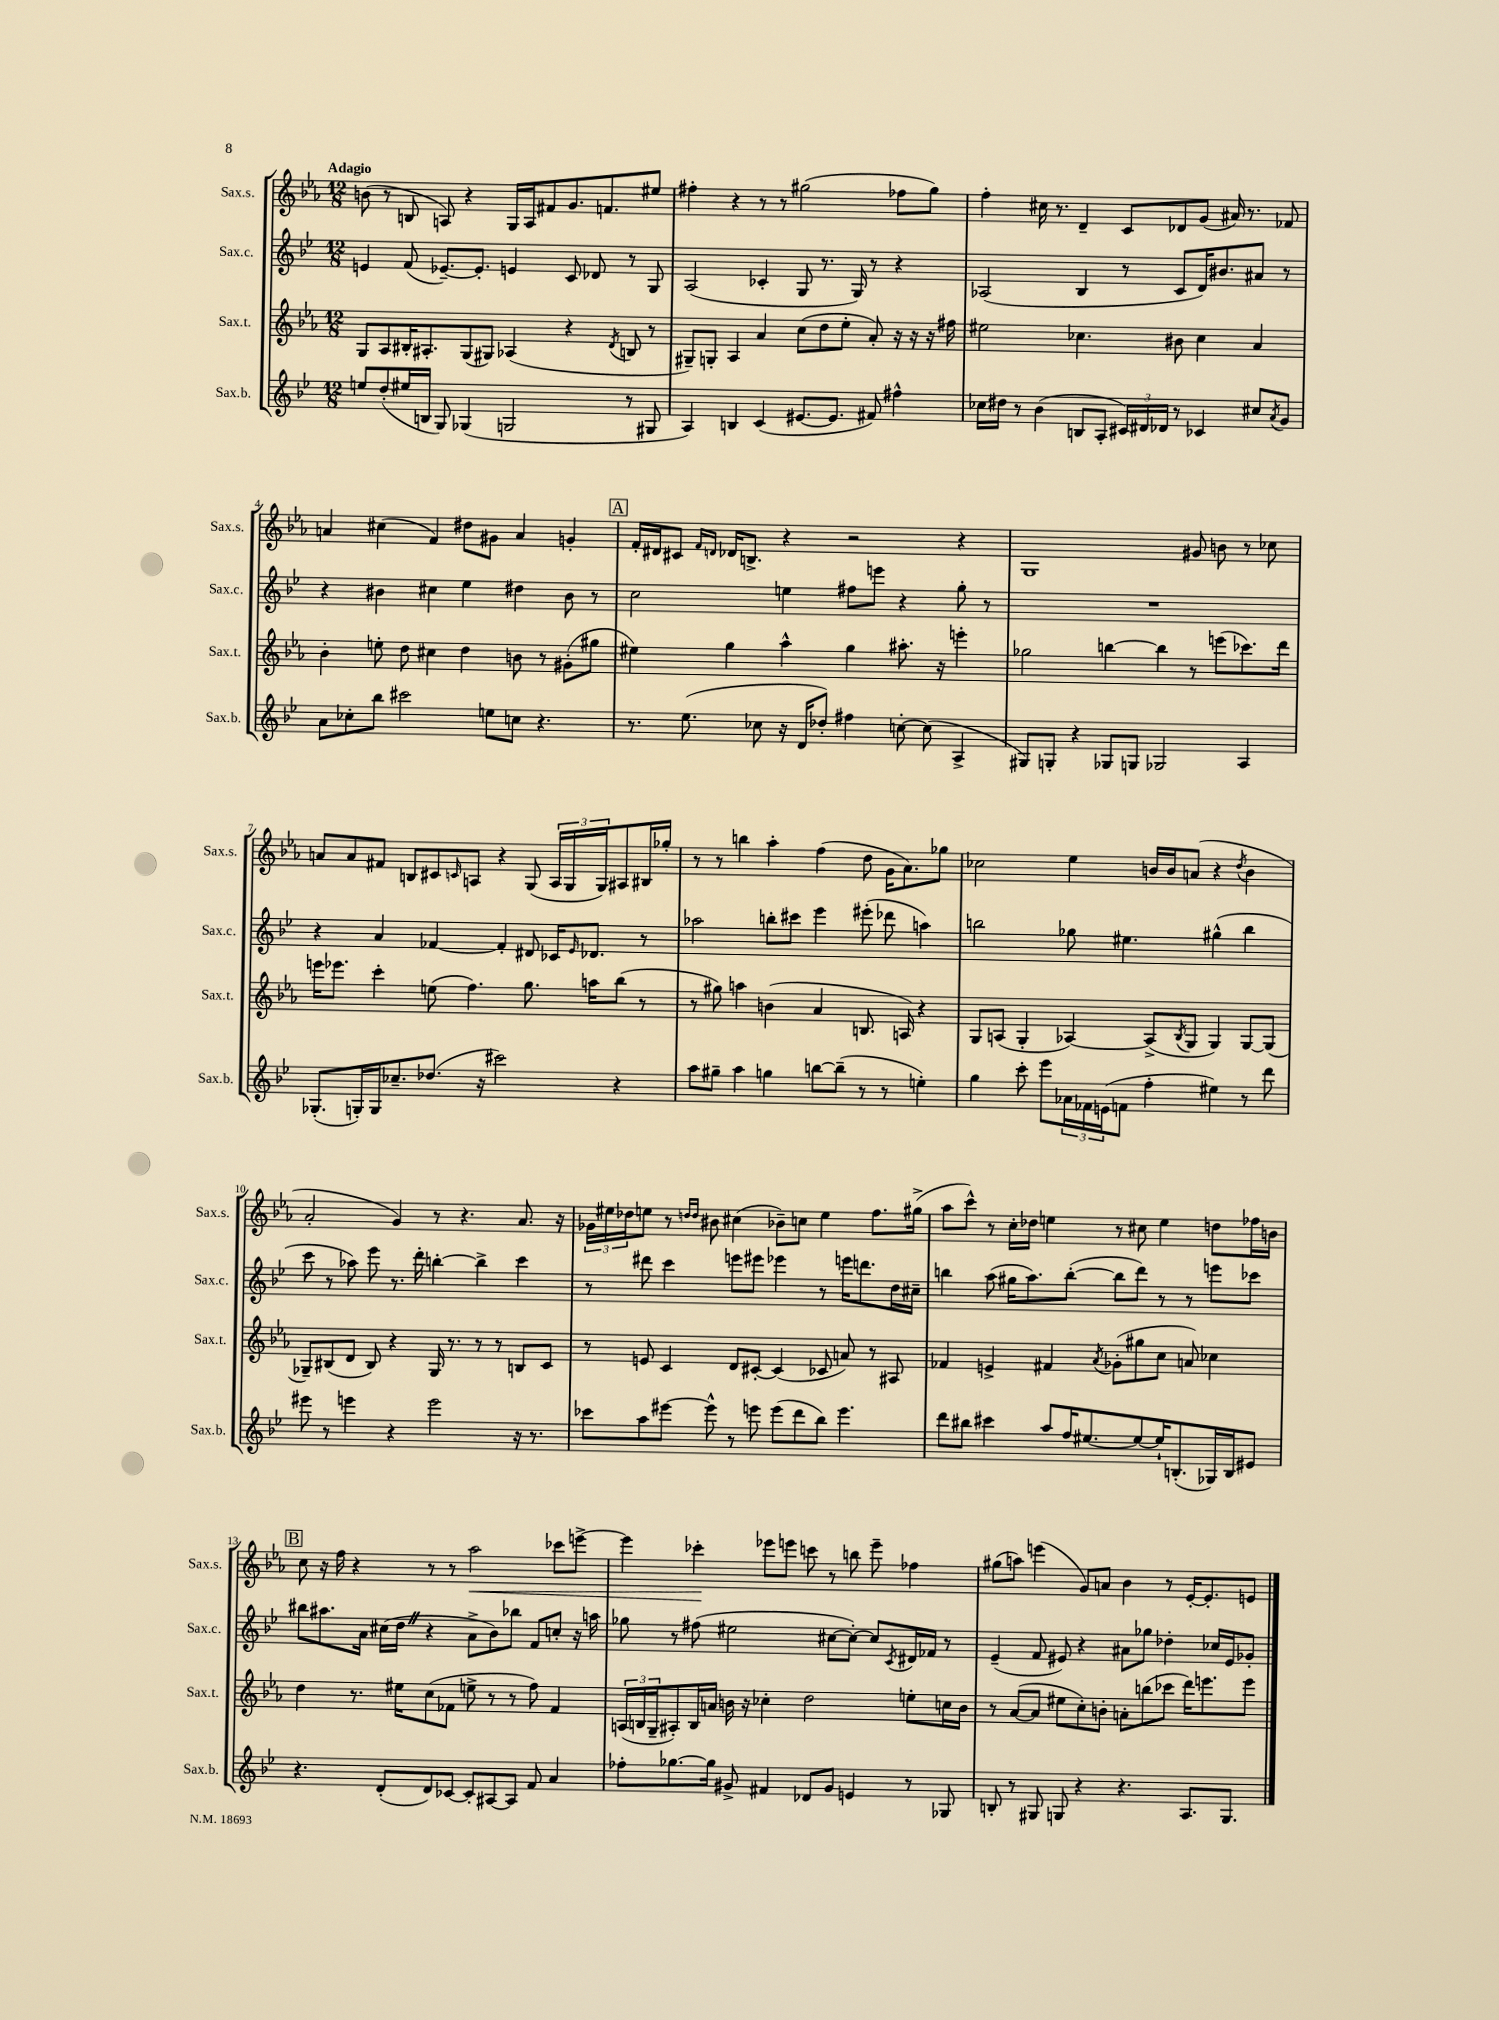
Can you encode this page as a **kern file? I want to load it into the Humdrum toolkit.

**kern	**kern	**kern	**kern	**dynam
*part4	*part3	*part2	*part1	*part1
*staff4	*staff3	*staff2	*staff1	*staff1
*I"Sax.b.	*I"Sax.t.	*I"Sax.c.	*I"Sax.s.	*
*I'Sax.b.	*I'Sax.t.	*I'Sax.c.	*I'Sax.s.	*
*clefG2	*clefG2	*clefG2	*clefG2	*
*k[b-e-]	*k[b-e-a-]	*k[b-e-]	*k[b-e-a-]	*
*M12/8	*M12/8	*M12/8	*M12/8	*
=1	=1	=1	=1	=1
!	!	!	!LO:TX:a:B:t=Adagio	!
8een/L	8G/L	4en/	(8bn\	.
(8dd'/	8A-/	.	8r	.
16ee#X/L	16B#X'/K	(8f/	8Bn/	.
16Bn/JJ	8.A#X'/	.	.	.
8G/)	.	[8.e-X~/L)	8An/)	.
(4G-X/	(8G/	.	4r	.
.	.	8.e-'/J]	.	.
.	8G#X/J)	.	.	.
2Gn/	(4A-X/	4en/	16G/LL	.
.	.	.	16A/J	.
.	.	.	8f#X/	.
.	4r	8c/	8.g/	.
.	.	8d-X/	.	.
.	.	.	8.fn/	.
.	8qd/	.	.	.
8r	8Bn/	8r	.	.
8G#X/	8r	8G/	8ee#X/J	.
=2	=2	=2	=2	=2
4A/)	8G#X~/L)	(2A/	4ff#X'\	.
.	8Gn'/J	.	.	.
4Bn/	4A-/	.	4r	.
(4c/	4a-/	4c-X'/	8r	.
.	.	.	8r	.
[8.e#X/L	(8cc\L	8G/	(2gg#X\	.
.	8dd\	8.r	.	.
8.e#/J]	.	.	.	.
.	8ee-'\J	.	.	.
.	.	16G/)	.	.
8f#X/)	8a-'/)	8r	.	.
4ff#X^^\	16r	4r	8ff-X\L	.
.	16r	.	.	.
.	16r	.	8gg#\J)	.
.	16ff#X\	.	.	.
=3	=3	=3	=3	=3
16cc-X\LL	2ee#X\	(2A-X/	4ff'\	.
16dd#X\JJ	.	.	.	.
8r	.	.	.	.
(4b-\	.	.	16cc#X\	.
.	.	.	8.r	.
8Bn/L	4.cc-X\	4B-/	4d~/	.
8A'/J	.	.	.	.
24c#X/LL)	.	8r	8c/L	.
24d#X/	.	.	.	.
24d-X/JJ	.	.	.	.
8r	8b#X\	8c/L	8d-X/	.
4c-X/	4cc-\	16d/K)	(8g/J	.
.	.	8.b#X/	.	.
.	.	.	16a#X/)	.
.	.	.	8.r	.
8cc#X/L	4a-/	8a#X/J	.	.
8qa/	.	.	.	.
8g/J	.	8r	8f-X/	.
!!LO:LB:g=z
=4	=4	=4	=4	=4
8a\L	4b-'\	4r	4an/	.
8cc-X'\	.	.	.	.
8bb-\J	8een'\	4b#X\	(4cc#X\	.
2ccc#X\	8dd\	.	.	.
.	4cc#X\	4cc#X\	4f/)	.
.	4dd\	4ee-\	8dd#X\L	.
8een\L	.	.	8g#X\J	.
8ccn\J	8bn\	4dd#X\	4a/	.
4.r	8r	.	.	.
.	(8g#X'\L	8b#\	4gn'/	.
.	8gg#X\J	8r	.	.
!!LO:REH:place=s1:t=A
=5	=5	=5	=5	=5
8.r	4ee#X\)	2cc\	16f'/LL	.
.	.	.	16d#X/J	.
.	.	.	8c#X/J	.
(8.ee-\	.	.	.	.
.	.	.	16qqf/LL	.
.	.	.	16qqdn/JJ	.
.	4gg\	.	16d-X/KL	.
.	.	.	8.Bn^/J	.
8cc-X\	.	.	.	.
16r	4aa-^^\	4een\	4r	.
16d/KL	.	.	.	.
8dd-X'/J)	.	.	.	.
4ff#X\	4gg\	8ff#X\L	2r	.
.	.	8eeen\J	.	.
[8ccn'\	8.aa#X'\	4r	.	.
(8cc\]	.	.	.	.
.	16r	.	.	.
4A^/	4eeen'\	8gg'\	4r	.
.	.	8r	.	.
=6	=6	=6	=6	=6
8G#X/L)	2gg-X\	1.r	1G	.
8Gn'/J	.	.	.	.
4r	.	.	.	.
8G-X/L	[4bbn\	.	.	.
8Gn/J	.	.	.	.
2G-X/	4bb\]	.	.	.
.	8r	.	8g#X/	.
.	(8eeen\L	.	8bn\	.
4A/	8.ccc-X\)	.	8r	.
.	.	.	8cc-X\	.
.	16ddd\Jk	.	.	.
!!LO:LB:g=z
=7	=7	=7	=7	=7
(8.G-X'/L	16eeen\KL	4r	8an/L	.
.	8.eee-X\J	.	.	.
.	.	.	8a/	.
16Gn'/L)	.	.	.	.
16G/J	4ccc'\	4a/	8f#X/J	.
8.cc-X~/	.	.	.	.
.	.	.	8Bn/L	.
(8.dd-X/J	(8een\	[4f-X/	8c#X/	.
.	.	.	16qqcn/	.
.	4.ff\)	.	8An/J	.
16r	.	.	.	.
2ccc#X\)	.	4f-'/]	4r	.
.	8.gg\	8d#X/	(8G/	.
.	.	16c-X/KL	24A/LL	.
.	.	.	24G/	.
.	.	16qqe-/	.	.
.	16aan\KL	8.d-X/J	.	.
.	.	.	24G/J)	.
4r	(8bb-\J	.	8A#X/	.
.	8r	8r	16B#X/L	.
.	.	.	16gg-X'/JJ	.
=8	=8	=8	=8	=8
8aa\L	8r	2aa-X\	8r	.
8gg#X~\J	8gg#X\)	.	8r	.
4aa\	4aan\	.	4bbn\	.
4ggn\	(4bn\	8bbn'\L	4aa-'\	.
.	.	8ccc#X\J	.	.
[8bbn\L	4a-/	4eee-\	(4ff\	.
(8bb~\J]	.	.	.	.
8r	8.Bn/	(8eee#X'\	8dd\	.
8r	.	8ddd-X\	16g\KL	.
.	16An/)	.	8.a-\)	.
4een'\)	4r	4aan\)	.	.
.	.	.	8gg-X\J	.
=9	=9	=9	=9	=9
4gg\	8G/L	2bbn\	2cc-X\	.
.	(8An/J	.	.	.
8ccc'\	4G'/	.	.	.
8eee-\L	.	.	.	.
24a-X\L	[4A-X/)	8gg-X\	4ee-\	.
24f-X\	.	.	.	.
(24en\J	.	.	.	.
8fn\J	.	4.ee#X\	.	.
4ff'\	(8A-^/L]	.	16bn/LL	.
.	.	.	16b/J	.
.	8qB-/	.	.	.
.	8G/J	.	(8an/J	.
4ee#X\)	4G/)	(4gg#X^^\	4r	.
.	.	.	8qdd/	.
8r	[8G/L	4bb\	4b\	.
8ddd\	(8G/J]	.	.	.
!!LO:LB:g=z
=10	=10	=10	=10	=10
8eee#X\	8G-X~/L)	8ccc\	2a-'/	.
8r	(8B#X/	8r	.	.
4eeen\	8d/J	8aa-X\)	.	.
.	8B#/)	8eee-\	.	.
4r	4r	8.r	4g/)	.
.	.	16ddd'\	.	.
2eee\	16G-/	[4bbn'\	8r	.
.	8.r	.	.	.
.	.	.	4.r	.
.	8r	4bb^\]	.	.
.	8r	.	.	.
16r	8Bn/L	4ccc\	8.a-/	.
8.r	.	.	.	.
.	8c/J	.	.	.
.	.	.	16r	.
=11	=11	=11	=11	=11
8ccc-X\L	8r	8r	24g-X\LL	.
.	.	.	24ee#X\	.
.	.	.	24dd-X\J	.
8aa\	8en/	8ddd#X\	8een\J	.
[8eee#X\J	4c/	4ccc\	8r	.
.	.	.	16qqddn/LL	.
.	.	.	16qqdd/JJ	.
8eee#^^\]	.	.	8b#X\	.
8r	8d/L	8eeen\L	(4cc#X\	.
8eeen\	[8c#X'/J	8eee#X\J	.	.
(8eee\L	(4c#/]	4eee-X\	8b-X~\L)	.
8ddd\	.	.	8ccn\J	.
8bb-\J)	8c-X/	8r	4ee\	.
4.eee\	8an/)	16eeen\KL	.	.
.	.	8.dddn\	.	.
.	8r	.	8.ff\L	.
.	8A#X/	16dd\L	.	.
.	.	16cc#X~\JJ	(16gg#X^\Jk	.
=12	=12	=12	=12	=12
8ddd\L	4f-X/	4bbn\	8aa-\L	.
8bb#X\J	.	.	8ccc^^\J)	.
4ccc#X\	4en^/	(8aa\	8r	.
.	.	16gg#X\KL	16cc'\LL	.
.	.	8.aa\)	16dd-X\JJ	.
8aa/L	4f#X/	.	4een\	.
16ff/K	.	([8bb'\J	.	.
[8.ee#X/	.	.	.	.
.	8qa-/	.	.	.
.	(8g-X'\L	8bb\L]	8r	.
8ee#/_	8gg#X\	8ddd\J)	8cc#X\	.
16ee#`/K]	8cc\J	8r	4ee\	.
(8.Bn'/	.	.	.	.
.	8an/)	8r	.	.
16G-X/L)	4cc-X\	8eeen\L	8ddn\L	.
16B/J	.	.	.	.
8e#X/J	.	8ccc-X\J	16ff-X\L	.
.	.	.	16bn\JJ	.
!!LO:LB:g=z
!!LO:REH:place=s1:t=B
=13	=13	=13	=13	=13
4.r	4dd\	8bb#X\L	8cc\	.
.	.	8.aa#X\	16r	.
.	.	.	16ff\	.
.	8.r	.	4r	.
.	.	16a\Jk	.	.
(8d'/L	.	(16cc#X\LL	.	.
.	16ee#X\KL	16ddZ\JJ	.	.
8d/)	(8cc\	4r	8r	.
[8c-X/J	8f-X\J	.	8r	.
!	!	!	!	!LO:HP:b
8c-'/L]	8een^\	8a^\L	2aa-\	<
[8A#X/	8r	8b-\)	.	.
8A#/J]	8r	8bb-X\J	.	.
8f/	8ff\)	8f/L	.	.
4a/	4f-/	8ccn'/J	8ccc-X\L	.
.	.	16r	[8eeen^\J	.
.	.	16aan\	.	.
=14	=14	=14	=14	=14
8ff-X'\L	(24An/LL	8gg-X\	4eee\]	.
.	24Bn/	.	.	.
.	24G~/J	.	.	.
[8.gg-X\	8A#X'/)	8r	.	.
.	16B/L	(8ff#X\	4ccc-X'\	.
16gg-\Jk]	16an/JJ	.	.	.
8g#X^/	16bn\	2ee#X\	.	.
.	16r	.	.	.
4f#X/	4cc-X'\	.	8eee-X\L	[
.	.	.	8eeen\J	.
8d-X/L	2dd\	.	8cccn\	.
8g#/J	.	[8cc#X\L	8r	.
4en/	.	8cc#'\J_)	8bbn\	.
.	.	8cc#/L]	8eee~\	.
.	.	8qc/	.	.
8r	8een'\L	16d#X/L	4ff-X\	.
.	.	16f-X/JJ	.	.
8G-X/	16ccn\L	8r	.	.
.	16b\JJ	.	.	.
=15	=15	=15	=15	=15
8Bn'/	8r	(4e-~/	(8gg#X\L	.
8r	([8a-/L	.	8aan\J)	.
8G#X/	8a-/J]	8f/	(4eeen\	.
8Gn/	8ee#X\L	8e#X/)	.	.
4r	8cc'\)	4r	8g/L)	.
.	8bn'\J	.	8an/J	.
4.r	8an'\L	8a#X\L	4b-\	.
.	(8bbn\	8gg-X\J	.	.
.	8ccc-X\J	4dd-X'\	8r	.
8.A/L	16ddd\KL)	.	[16e-'/KL	.
.	8.eeen\	.	8.e-'/]	.
.	.	16cc-X/LL	.	.
8.G/J	.	16e#/J	.	.
.	8eee\J	8g-X'/J	8en/J	.
==	==	==	==	==
*-	*-	*-	*-	*-
